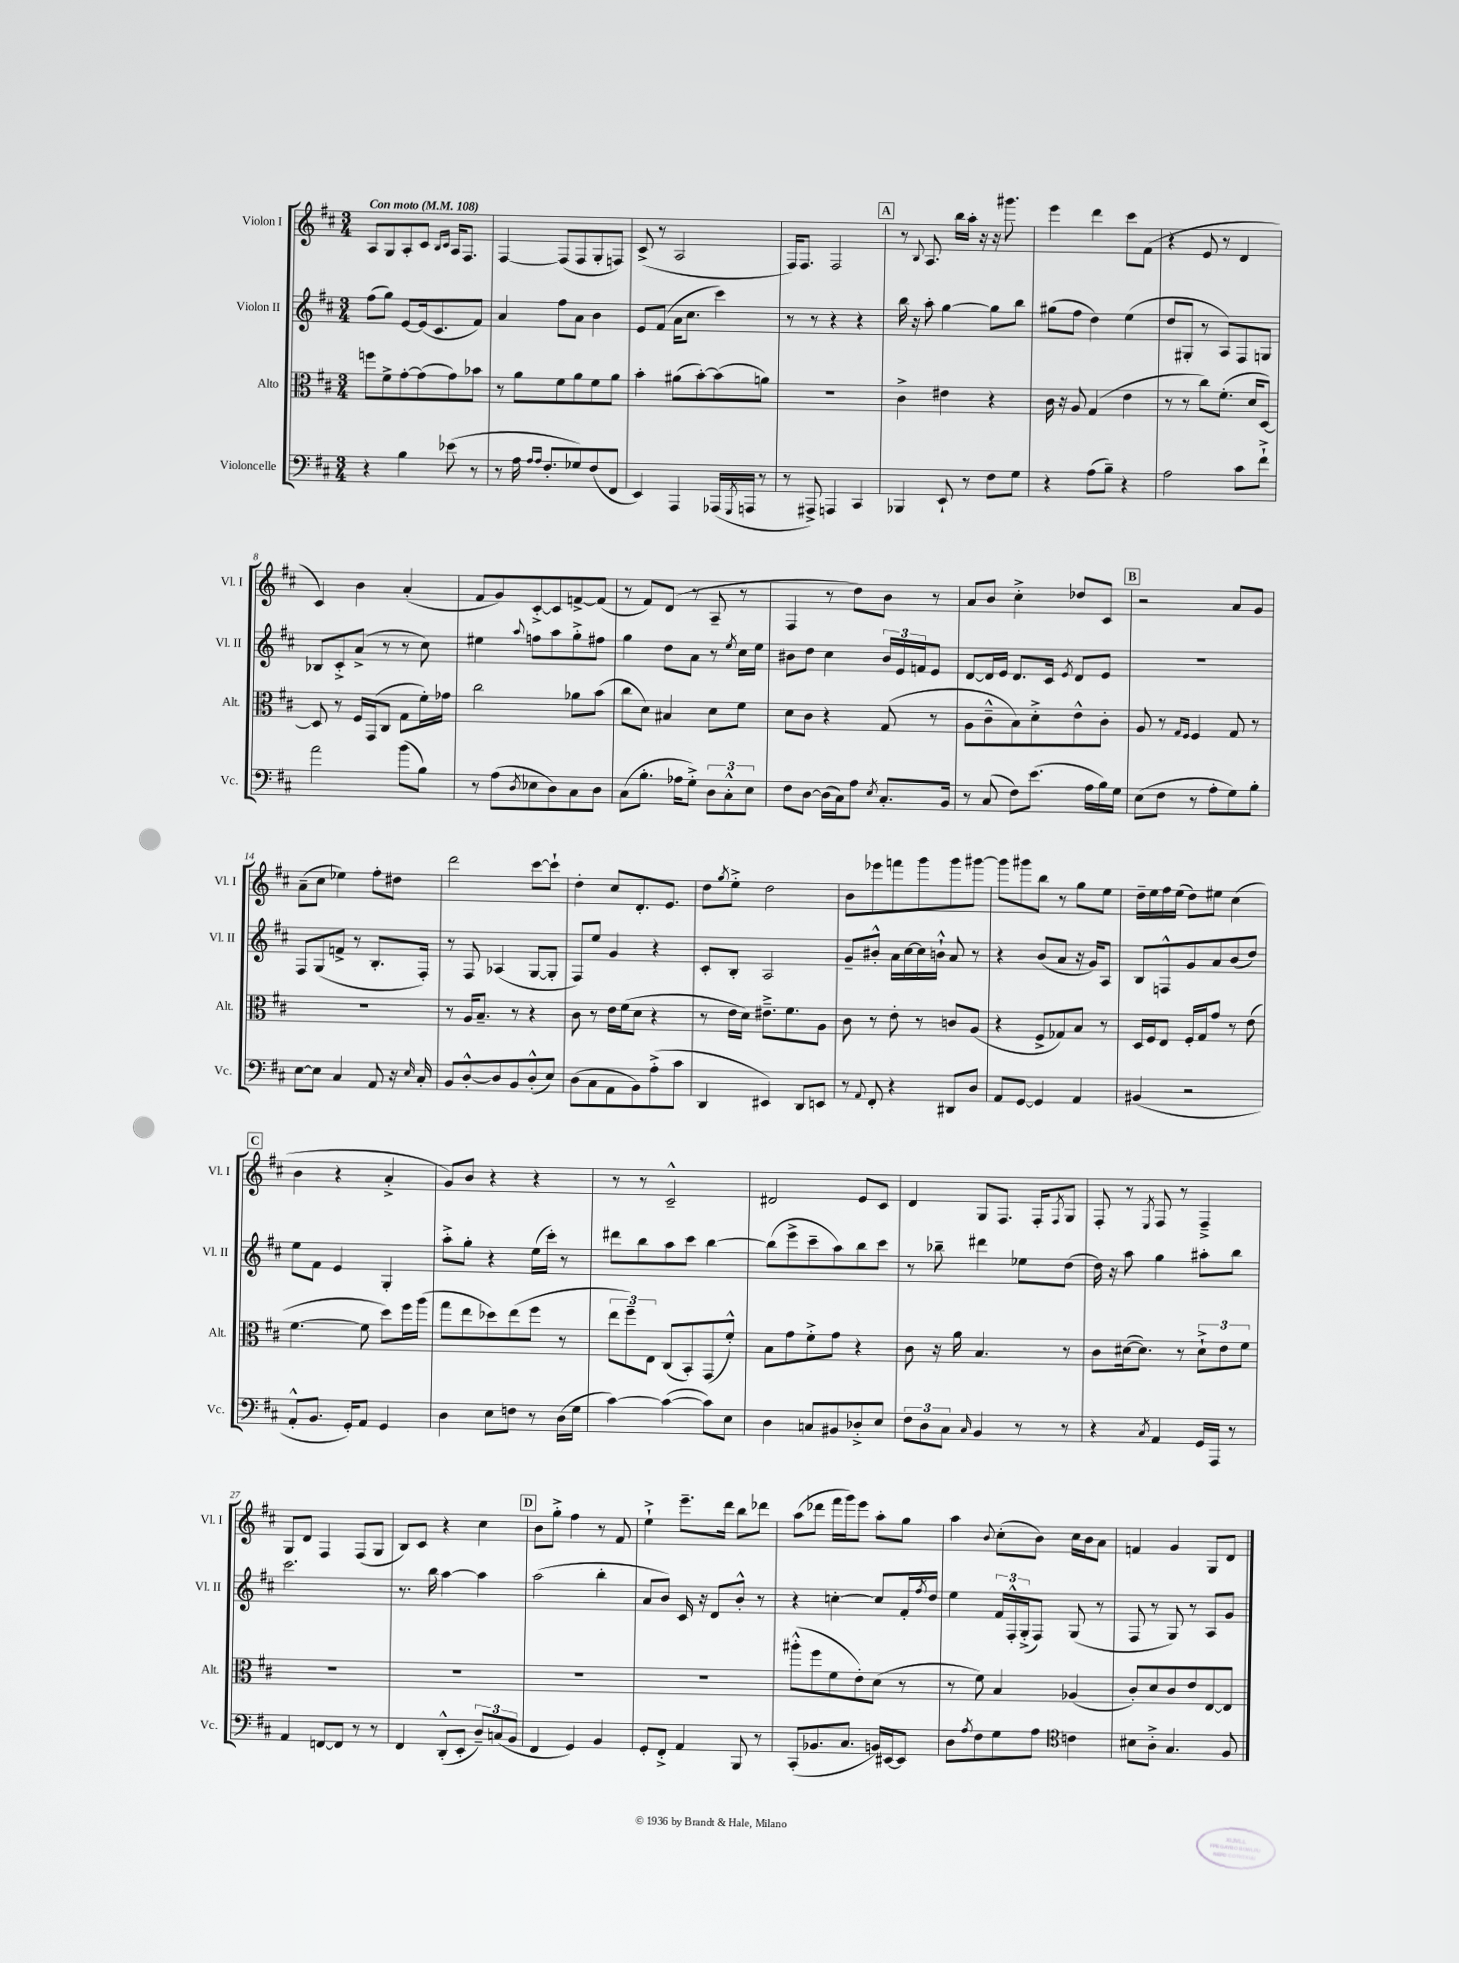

**kern	**kern	**kern	**kern
*part4	*part3	*part2	*part1
*staff4	*staff3	*staff2	*staff1
*I"Violoncelle	*I"Alto	*I"Violon II	*I"Violon I
*I'Vc.	*I'Alt.	*I'Vl. II	*I'Vl. I
*clefF4	*clefC3	*clefG2	*clefG2
*k[f#c#]	*k[f#c#]	*k[f#c#]	*k[f#c#]
*M3/4	*M3/4	*M3/4	*M3/4
*MM108	*MM108	*MM108	*MM108
=1	=1	=1	=1
!	!	!	!LO:TX:a:B:t=Con moto
4r	8ffn\L	(8ff#\L	8A/L
.	8f#^\	8gg\J)	8G/
4B\	[8g'\	[8e/L	8A'/
.	(8g\]	(16e/k]	8c#/J
.	.	8.c#/	.
.	.	.	16qqB/LL
.	.	.	16qqc#/JJ
(8e-X\	8g\)	.	16A/KL
.	.	.	8.F#/J
8r	8b-X\J	8f#/J)	.
=2	=2	=2	=2
8r	8r	4a/	[4F#/
16A\	8a\L	.	.
16qqA/LL	.	.	.
16qqA/JJ	.	.	.
8.F#'/L	.	.	.
.	8f#\	8ff#\L	(8F#/L]
8G-X/)	8a\	8a\J	8F#/
(8F#/	8f#\	4b\	8G'/
8FF#/J	8a\J	.	8Fn/J)
=3	=3	=3	=3
4EE/)	4b'\	8e/L	(8c#^/
.	.	(8f#/J	8r
4AAA/	(8a#X\L	16a\KL	2A/
.	.	8.cc#\J	.
.	[8b'\)	.	.
(16AAA-X/LL	(8b\]	4ccc#\)	.
8qGGG/	.	.	.
16AAAn/JJ	.	.	.
8r	8an\J)	.	.
=4	=4	=4	=4
8r	2.r	8r	16F#/KL)
.	.	.	8.F#/J
8AAA#X^/)	.	8r	.
4AAAn/	.	4r	2F#/
4CC#/	.	4r	.
!!LO:REH:place=s1:t=A
=5	=5	=5	=5
4BBB-X/	4c#^\	16bb\	8r
.	.	16r	.
.	.	.	8qqB/
.	.	8aa'\	8.A/
8EE`/	4e#X\	[4gg\	.
.	.	.	16bb\LL
8r	.	.	16aa'\JJ
.	.	.	16r
8F#\L	4r	8gg\L]	16r
.	.	.	8.ggg#X\
8G\J	.	8bb\J	.
=6	=6	=6	=6
4r	16c#\	(8gg#X\L	4eee\
.	16r	.	.
.	8A/	8ff#\J	.
(8A\L	(4G/	4dd\)	4ddd\
8B~\J)	.	.	.
4r	4e\	(4ee\	8ccc#\L
.	.	.	(8f#\J
=7	=7	=7	=7
2A\	8r	8dd/L	4r
.	8r	8G#X'/J	.
.	8cc#\L)	8r	8e/
.	(8.f#'\J	8A/L)	8r
8c#\L	.	8F#/	4d/
.	16d/KL	.	.
8f#`^\J	[8D/J)	8Gn/J	.
!!LO:LB:g=z
=8	=8	=8	=8
2a\	8D/]	8B-X/L	4c#/)
.	8r	8c#'^/	.
.	16F#/LL	(8a^/J	4b\
.	(16GG/J	.	.
.	8C#/J	8r	.
(8b\L	8G\L	8r	(4a'/
8B\J)	16f#'\L)	8cc#\)	.
.	16g-X\JJ	.	.
=9	=9	=9	=9
8r	2cc#\	4ee#X\	8f#/L
(8A\L	.	.	8g/)
8qD/	.	8qqaa/	.
8E-X\	.	8ffn\L	[8c#'^/
8D\)	.	8aa\	8c#/]
8C#\	8a-X\L	8gg'^\	[8fn^/
8D\J	(8b\J	8ff#X\J	(8f/J]
=10	=10	=10	=10
(8C#\L	8cc#\L	4gg\	8r
8.B'\J	8d\J)	.	8f#/L)
.	4B#X/	8dd\L	(8d/J
16A-X\KL	.	.	.
8G'^\J)	.	8a\J	8r
12D\L	8d\L	8r	8A~/
12C#'^^\	.	.	.
.	.	8qee/	.
.	8f#\J	16cc#\LL	8r
12E\J	.	.	.
.	.	16ee\JJ	.
=11	=11	=11	=11
8F#\L	8d\L	8b#X\L	4F#/
[8D\J	8c#\J	8dd\J	.
(16D\LL]	4r	4cc#\	8r
16C#\J)	.	.	.
8A\J	.	.	8dd\L)
8qE/	.	.	.
8.C#'/L	(8G/	24b#/LL	8b\J
.	.	24e/	.
.	.	24fn/J	.
.	8r	8e/J	8r
16BB/Jk	.	.	.
=12	=12	=12	=12
8r	8A\L	[8d/L	8a/L
(8C#/	8c#~^^\	16d/L]	8b/J
.	.	16e/JJ	.
8F#\L)	8B\)	8.d/L	4cc#'^\
(8.e\J	8d'^\	.	.
.	.	16c#/Jk	.
.	.	8qe/	.
.	8e^^\	8d/L	8dd-X/L
16A\LL	.	.	.
16B\)	8c#'\J	8e/J	8c#/J
16G\JJ	.	.	.
!!LO:REH:place=s1:t=B
=13	=13	=13	=13
(8E\L	8A/	2.r	2r
8F#\J	8r	.	.
.	16qqG/LL	.	.
.	16qqF#/JJ	.	.
8r	4F#/	.	.
8A'\L	.	.	.
8G\)	8G/	.	8a/L
8B'\J	8r	.	8g/J
!!LO:LB:g=z
=14	=14	=14	=14
[8E\L	2.r	8F#/L	(8a~\L
8E\J]	.	(8G/	8cc#\J
4C#/	.	8fn^/J	4ee-X\)
.	.	8r	.
8AA/	.	8.B'/L	8ff#'\L
16r	.	.	8dd#X\J
16qqE/	.	.	.
16C#'/	.	16F#'/Jk)	.
=15	=15	=15	=15
8BB/L	8r	8r	2ddd\
[8D'^^/	16A/KL	8F#/	.
.	8.B~/J	.	.
8D/]	.	(4A-X/	.
8BB/	8r	.	.
(8D'^^/	4r	[8G/L	[8ccc#\L
8E/J)	.	8G'/J]	8ccc#`\J]
=16	=16	=16	=16
(8D\L	8c#\	8F#/L)	4dd'\
8C#\	8r	8ee/J	.
8AA\	16e\LL	4g/	8cc#/L
.	(16f#\J	.	.
8BB\)	8d\J	.	8.d'/
(8A'^\	4r	4r	.
.	.	.	8.e/J
8c#\J	.	.	.
=17	=17	=17	=17
4DD/	8r	8c#'/L	8dd\L
.	.	.	8qgg/
.	16e\LL	8B'/J	8ee'^\J
.	16d\JJ)	.	.
4EE#X/)	8.e#X~^\L	2A/	2dd\
.	8.f#\	.	.
8DD/L	.	.	.
8EEn/J	8A\J	.	.
=18	=18	=18	=18
8r	8c#\	8g~/L	8b\L
8qqAA/	.	.	.
8FF#'/	8r	8b#X'^^/J	8eee-X\
4r	8e'\	16a\LL	8fffn\
.	.	[16cc#\	.
.	8r	16cc#\]	8ggg\
.	.	16bn`^^\JJ	.
8DD#X/L	8cn/L	8a/	8ggg\
8D/J	(8A/J	8r	[8ggg#X\J
=19	=19	=19	=19
8AA/L	4r	4r	8ggg#\L]
[8GG/J	.	.	8ggg#X\
4GG/]	8F#^/L	(8b/L	8bb\J
.	8G-X/)	8a/J	8r
4AA/	8B/J	16r	8gg\L
.	.	16g/KL)	.
.	8r	8A/J	8ee\J
=20	=20	=20	=20
(4BB#X/	16D/LL	8B/L	16dd~\LL
.	16F#/J	.	16ee\
.	8E/J	8Fn^^/	16ff#\
.	.	.	(16ee\JJ
2r	16F#'/LL	8g/	8dd\L)
.	16G/J	.	.
.	8g/J	8a/	8ee#X\J
.	8r	(8b/	(4cc#\
.	(8e\	8dd/J)	.
!!LO:LB:g=z
!!LO:REH:place=s1:t=C
=21	=21	=21	=21
8AA'^^/L	[4.f#\	8ee\L	4b\
8.BB/J	.	8f#\J	.
.	.	4e/	4r
16GG'/KL)	.	.	.
8AA/J	8f#\]	.	.
4GG/	8dd\L)	4G'/	4a'^/
.	16ff#\L	.	.
.	(16aa\JJ	.	.
=22	=22	=22	=22
4D\	8gg\L	8aa'^\L	8g/L)
.	8ee\	8gg'\J	8b/J
8E\L	8dd-X\)	4r	4r
8Fn\J	(8ee\	.	.
8r	8ff#\J	(16ee\LL	4r
.	.	16ccc#'\JJ)	.
(16D\LL	8r	8r	.
16G\JJ	.	.	.
=23	=23	=23	=23
[4c#\)	12ee\L	8ddd#X\L	8r
.	12ff#~\)	.	.
.	.	8bb\	8r
.	12E\J	.	.
(4c#\_	(8C#/L	8aa\	2c#~^^/
.	8BB'/)	8ccc#\J	.
8c#\L])	(8GG/	[4bb\	.
8E\J	8f#'^^/J)	.	.
=24	=24	=24	=24
4D\	8B\L	(8bb\L]	2d#X/
.	8g\	8eee^\	.
8Cn/L	8f#'^\	8ccc#~\	.
8BB#X/	8g\J	8aa\)	.
8D-X'^/	4r	8bb\	8e/L
8E/J	.	8ccc#\J	8c#/J
=25	=25	=25	=25
12F#\L	8c#\	8r	4d/
12D\	.	.	.
.	16r	8bb-X~\	.
12C#\J	.	.	.
.	16a\	.	.
16qqC#/	.	.	.
4BB/	4.B/	4ddd#X\	8G/L
.	.	.	8.F#/J
8r	.	8ee-X\L	.
.	.	.	16F#'/KL
.	.	.	8qF#/
8r	8r	(8dd\J	8G/J
=26	=26	=26	=26
4r	8c#\L	16dd\)	8F#'/
.	.	16r	.
.	([16d#X\k	8aa\	8r
.	8.d#\J])	.	.
8qC#/	.	.	8qE/
4AA/	.	4gg\	8F#/
.	8r	.	8r
16GG/LL	12d#`^\L	8aa#X'\L	4F#~^/
16AAA/JJ	.	.	.
.	12e\	.	.
8r	.	8bb\J	.
.	12f#\J	.	.
!!LO:LB:g=z
=27	=27	=27	=27
4AA/	2.r	2.ccc#\	8G/L
.	.	.	8d/J
[8FFn/L	.	.	4F#/
8FF/J]	.	.	.
8r	.	.	(8F#/L
8r	.	.	8G/J
=28	=28	=28	=28
4FF#/	2.r	8.r	8B/L)
.	.	.	8c#/J
.	.	16bb\	.
(8DD'^^/L	.	[4aa\	4r
8EE'/J	.	.	.
12D~/L)	.	4aa\]	4cc#\
(12Cn/	.	.	.
12BB/J	.	.	.
!!LO:REH:place=s1:t=D
=29	=29	=29	=29
4FF#/	2.r	(2aa\	8b\L
.	.	.	8gg'^\J
4GG/)	.	.	4ff#\
4BB/	.	4bb'\	8r
.	.	.	8f#/
=30	=30	=30	=30
8GG'/L	2.r	8a/L	4ee`^\
8FF#'^/J	.	8b/J)	.
4AA/	.	16c#/	8.eee~\L
.	.	16r	.
.	.	8d/L	.
.	.	.	16ddd\Jk
8BBB/	.	8b'^^/J	8bb\L
8r	.	8r	8ddd-X\J
=31	=31	=31	=31
(8CC#'/L	(8aa#X'^^\L	4r	(8aa\L
8.BB-X/	8ff#\	.	8ddd-X\J
.	8f#\	[4ccn'\	16fff#\LL
8.C#/J	.	.	16ggg\J)
.	8e'\)	.	8eee\J
16BBn/LL)	(8d\J	8cc/L]	8aa'\L
[16EE#X/J	.	.	.
8EE#/J]	8r	16f#'/L	8gg\J
.	.	8qff#/	.
.	.	16dd/JJ	.
=32	=32	=32	=32
8D\L	8r	4ee\	4aa\
8qA/	.	.	.
8F#\	8f#\)	.	.
.	.	.	8qqb/
8G\	4B/	24f#/LL	(8cc#'\L
.	.	24F#'^^/	.
.	.	(24G'^/J	.
8A\J	.	8F#/J)	8b\J)
*clefC4	*	*	*
4cn\	(4A-X/	(8G/	16cc#\LL
.	.	.	16b\J
.	.	8r	8a\J
=33	=33	=33	=33
8B#X\L	8c#'/L)	8F#/	4fn/
8A'^\J	8d/	8r	.
4.G/	8c#/	8G/)	4g/
.	8e/	8r	.
.	[8E/	8A/L	8G/L
8F#/	8E/J]	8g/J	8d/J
==	==	==	==
*-	*-	*-	*-
